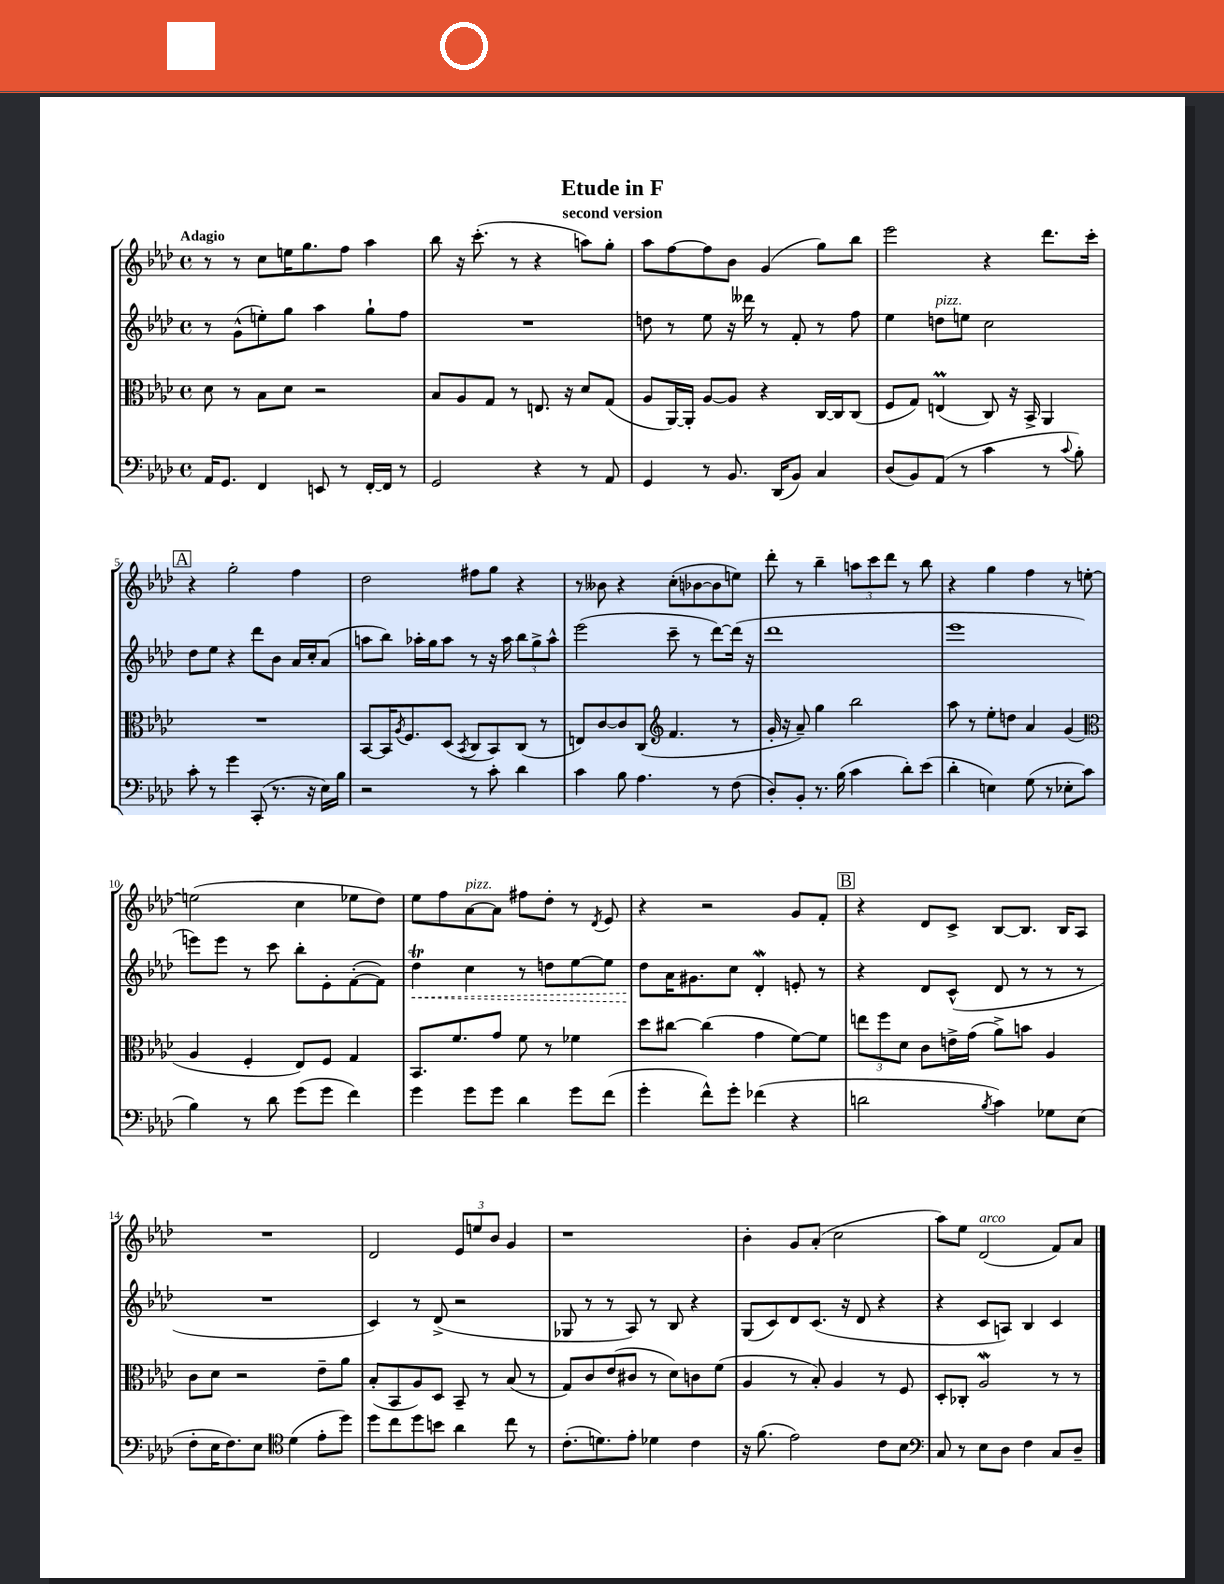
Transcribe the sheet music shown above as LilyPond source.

\header { title = "Etude in F" subtitle = "second version" }
<<
\new StaffGroup <<
\new Staff = "s0" {
    \clef treble \key aes \major \defaultTimeSignature \time 4/4 \tempo "Adagio"
    r8 r8 c''8 e''16 g''8. f''8 aes''4 |
    bes''8 r16 c'''8.-.( r8 r4 a''8) g''8-. |
    aes''8 f''8~ f''8 bes'8 g'4( g''8) bes''8 |
    ees'''2 r4 des'''8. c'''16-. |
    \mark \markup { \box "A" } r4 g''2-. f''4 |
    des''2 fis''8 g''8 r4 |
    r8 beses'8 r4 c''8-.( bes'8~ bes'8 e''8) |
    des'''8-. r8 bes''4-- \tuplet 3/2 { a''8 c'''8 des'''8 } r8 bes''8 |
    r4 g''4 f''4 r8 e''8~-. |
    e''2( c''4 ees''8 des''8) |
    ees''8 f''8 aes'8~^\markup { \italic "pizz." } aes'8 fis''8 des''8-. r8 \acciaccatura { des'8 } ees'8 |
    r4 r2 g'8 f'8-. |
    \mark \markup { \box "B" } r4 des'8 c'8-> bes8~ bes8. bes16 aes8 |
    R1 |
    des'2 \tuplet 3/2 { ees'8 e''8 bes'8 } g'4 |
    r1 |
    bes'4-. g'8 aes'8-.( c''2 |
    aes''8) ees''8 des'2^\markup { \italic "arco" }( f'8) aes'8 \bar "|." |
}
\new Staff = "s1" {
    \clef treble \key aes \major \defaultTimeSignature \time 4/4
    r8 g'8-^( e''8-.) g''8 aes''4 g''8-! f''8 |
    R1 |
    d''8 r8 ees''8 r16 deses'''16 r8 f'8-. r8 f''8 |
    ees''4 d''8^\markup { \italic "pizz." } e''8 c''2 |
    \mark \markup { \box "A" } des''8 ees''8 r4 des'''8 bes'8 aes'16 c''16-. aes'8( |
    a''8 bes''8) aes''16-. g''16 aes''8 r8 r16 aes''16 \tuplet 3/2 { bes''8 g''8-> aes''8-^ } |
    ees'''2( c'''8-- r8 des'''8~) des'''16( r16 |
    des'''1 |
    ees'''1 |
    e'''8) e'''8 r8 c'''8 bes''8-. ees'8-. f'8~-.( f'8) |
    \once \override Hairpin.style = #'dashed-line des''4\trill\< c''4 r8 d''8 ees''8~ ees''8 |
    des''8\! aes'16 gis'8. c''8 des'4-.\mordent e'8-. r8 |
    \mark \markup { \box "B" } r4 des'8 c'8-^( des'8 r8 r8 r8 |
    R1 |
    c'4) r8 des'8->( r2 |
    ges8 r8 r8 aes8) r8 bes8 r4 |
    g8( c'8) des'8 c'8.( r16 des'8 r4 |
    r4 c'8 a8) bes4 c'4 \bar "|." |
}
\new Staff = "s2" {
    \clef alto \key aes \major \defaultTimeSignature \time 4/4
    des'8 r8 bes8 des'8 r2 |
    bes8 aes8 g8 r8 e8. r16 des'8 g8( |
    aes8 aes,16~) aes,16-. aes8~ aes8 r4 c16~ c16 c8( |
    f8 g8) e4\prall( c8) r16 bes,16-> aes,4 |
    \mark \markup { \box "A" } R1 |
    bes,8~ bes,16 \acciaccatura { aes8 } f8. des8( \acciaccatura { bes,8 } c8 bes,8) c8( r8 |
    e8) c'8~ c'8 c8( \clef treble f'4. r8 |
    g'16-. r16 aes'8--) g''4 bes''2 |
    aes''8 r8 ees''8-. d''8 aes'4 g'4( |
    \clef alto aes4 f4-. ees8) f8 g4 |
    bes,8. f'8. g'8 f'8 r8 fes'4 |
    des''8 cis''8~ cis''4( g'4 f'8~) f'8 |
    \mark \markup { \box "B" } \tuplet 3/2 { e''8 f''8 des'8 } c'8 e'16-> g'16( aes'8->) b'8 aes4 |
    c'8 des'8 r2 ees'8-- aes'8 |
    bes8-.( bes,8 aes8) des8 bes,8-- r8 bes8( r8 |
    g8) c'8 ees'8( cis'8 r8 des'8) c'8 f'8( |
    aes4 r8 bes8-.) aes4 r8 f8 |
    des8-. ces8-. aes2\mordent r8 r8 \bar "|." |
}
\new Staff = "s3" {
    \clef bass \key aes \major \defaultTimeSignature \time 4/4
    aes,16 g,8. f,4 e,8 r8 f,16~-. f,16 r8 |
    g,2 r4 r8 aes,8 |
    g,4 r8 bes,8. des,16( bes,8) c4 |
    des8( bes,8) aes,8( r8 c'4 r8 \appoggiatura { c'8 } bes8-.) |
    \mark \markup { \box "A" } c'8-. r8 g'4 c,8-.( r8. r16 ees16) bes16 |
    r2 r8 c'8-. des'4 |
    c'4 bes8 aes4. r8 f8( |
    des8-.) bes,8-. r8. bes16( c'4 des'8-.) ees'8( |
    des'4-. e4) g8( r8 ees8-. c'8 |
    bes4) r8 des'8 g'8( g'8 f'4) |
    g'4 g'8 g'8 des'4 g'8 f'8( |
    g'4-. f'8-^) g'8-. fes'4( r4 |
    \mark \markup { \box "B" } d'2 \acciaccatura { bes8 } c'4) ges8 ees8( |
    f8-. ees16 f8.) ees8 \clef tenor des'4( ees'8-. des''8) |
    des''8 c''8 des''8 b'8 aes'4 c''8 r8 |
    c'8.-.( d'8.) ees'8-. des'4 c'4 |
    r16 f'8.( ees'2) c'8 bes8 |
    \clef bass c8 r8 ees8 des8 f4 c8 des8-- \bar "|." |
}
>>
>>
